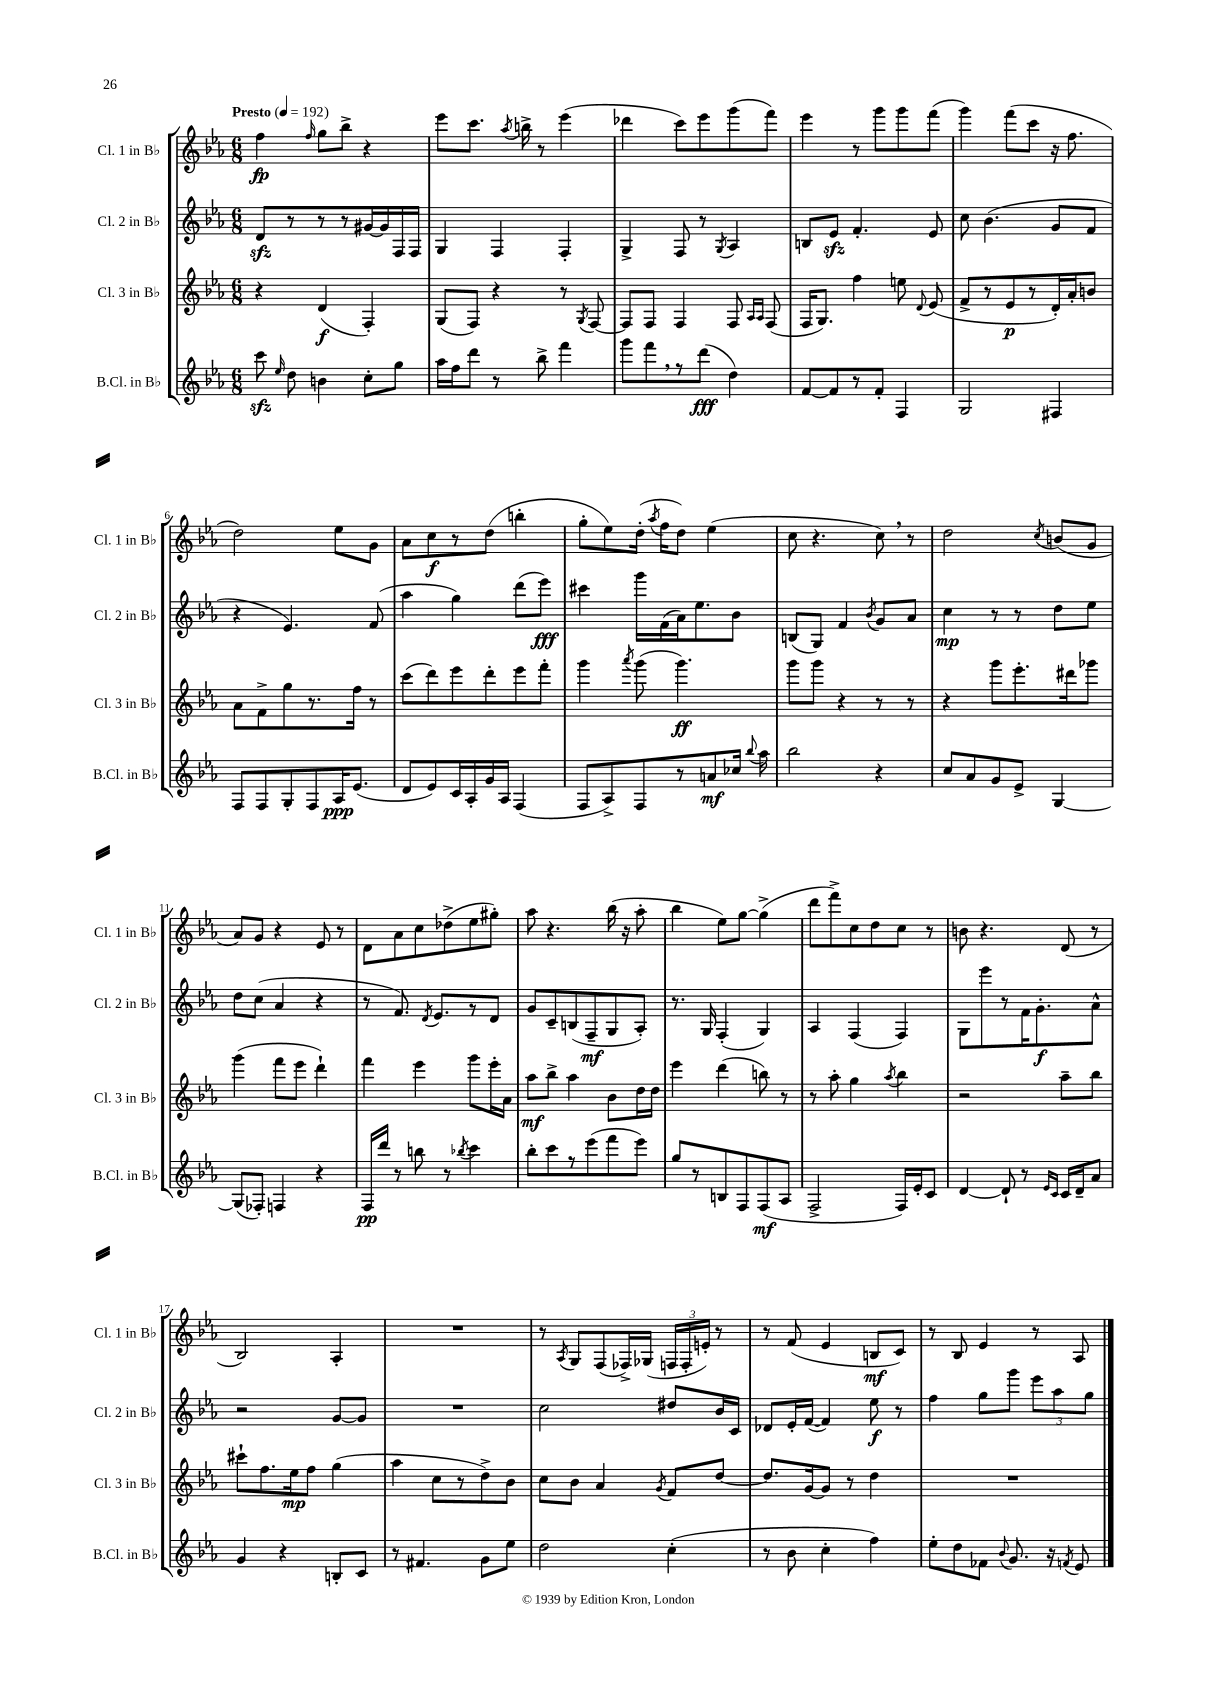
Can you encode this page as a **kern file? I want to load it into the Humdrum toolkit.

**kern	**dynam	**kern	**dynam	**kern	**dynam	**kern	**dynam
*part4	*part4	*part3	*part3	*part2	*part2	*part1	*part1
*staff4	*staff4	*staff3	*staff3	*staff2	*staff2	*staff1	*staff1
*I"B.Cl. in B♭	*	*I"Cl. 3 in B♭	*	*I"Cl. 2 in B♭	*	*I"Cl. 1 in B♭	*
*I'B.Cl. in B♭	*	*I'Cl. 3 in B♭	*	*I'Cl. 2 in B♭	*	*I'Cl. 1 in B♭	*
*clefG2	*	*clefG2	*	*clefG2	*	*clefG2	*
*k[b-e-a-]	*	*k[b-e-a-]	*	*k[b-e-a-]	*	*k[b-e-a-]	*
*M6/8	*	*M6/8	*	*M6/8	*	*M6/8	*
*MM192	*	*MM192	*	*MM192	*	*MM192	*
=1	=1	=1	=1	=1	=1	=1	=1
!	!	!	!	!	!	!LO:TX:a:B:t=Presto	!
8ccczz\	.	4r	.	8dzz/L	.	4ff\	fp
16qqee-/	.	.	.	.	.	.	.
8dd\	.	.	.	8r	.	.	.
.	.	.	.	.	.	16qqff/	.
4bn\	.	(4d/	f	8r	.	8gg\L	.
.	.	.	.	8r	.	8bb-^\J	.
8cc'\L	.	4F'/)	.	[16g#X/L	.	4r	.
.	.	.	.	16g#/]	.	.	.
8gg\J	.	.	.	16F/	.	.	.
.	.	.	.	16F/JJ	.	.	.
=2	=2	=2	=2	=2	=2	=2	=2
16aa-\LL	.	(8G/L	.	4G/	.	8eee-\L	.
16ff\J	.	.	.	.	.	.	.
8ddd\J	.	8F/J)	.	.	.	8.ccc\J	.
8r	.	4r	.	4F/	.	.	.
.	.	.	.	.	.	8qaa-/	.
.	.	.	.	.	.	16bbn^\	.
8bb-^\	.	.	.	.	.	8r	.
4fff\	.	8r	.	4F'/	.	(4eee-\	.
.	.	8qG/	.	.	.	.	.
.	.	[8F/	.	.	.	.	.
=3	=3	=3	=3	=3	=3	=3	=3
8ggg\L	.	8F/L]	.	4G^/	.	4ddd-X\	.
8fff,\	.	8F/J	.	.	.	.	.
8r	.	4F/	.	8F/	.	8ccc\L)	.
(8ddd\J	fff	.	.	8r	.	8eee-\	.
.	.	.	.	8qG/	.	.	.
4dd\)	.	8F/	.	4A-/	.	(8ggg\	.
.	.	16qqA-/LL	.	.	.	.	.
.	.	16qqA-/JJ	.	.	.	.	.
.	.	(8F/	.	.	.	8fff\J)	.
=4	=4	=4	=4	=4	=4	=4	=4
[8f/L	.	16F/KL	.	8Bn/L	.	4eee-\	.
.	.	8.G/J)	.	.	.	.	.
8f/]	.	.	.	8e-zz/J	.	.	.
8r	.	4ff\	.	4.f'/	.	8r	.
8f'/J	.	.	.	.	.	8ggg\L	.
4F/	.	8een\	.	.	.	8ggg\	.
.	.	8qqd/	.	.	.	.	.
.	.	(8e-/	.	8e-/	.	(8fff\J	.
=5	=5	=5	=5	=5	=5	=5	=5
2G/	.	8f^/L	.	8cc\	.	4ggg\)	.
.	.	8r	.	(4.b-\	.	.	.
.	.	8e-/	p	.	.	(8fff\L	.
.	.	8r	.	.	.	8ccc\J	.
4F#X/	.	16d'/L)	.	8g/L	.	16r	.
.	.	16a-'/J	.	.	.	8.ff\	.
.	.	8bn/J	.	8f/J	.	.	.
!!LO:LB:g=z
=6	=6	=6	=6	=6	=6	=6	=6
8F/L	.	8a-\L	.	4r	.	2dd\)	.
8F/	.	8f^\	.	.	.	.	.
8G'/	.	8gg\	.	4.e-/)	.	.	.
8F/	.	8.r	.	.	.	.	.
16A-/K	ppp	.	.	.	.	8ee-\L	.
(8.e-/J	.	16ff\Jk	.	.	.	.	.
.	.	8r	.	(8f/	.	8g\J	.
=7	=7	=7	=7	=7	=7	=7	=7
8d/L	.	(8ccc\L	.	4aa-\	.	8a-\L	.
8e-/)	.	8ddd\)	.	.	.	8cc\	f
16c/L	.	8eee-\	.	4gg\)	.	8r	.
16A-'/	.	.	.	.	.	.	.
16g/	.	8ddd'\	.	.	.	(8dd\J	.
16A-/JJ	.	.	.	.	.	.	.
(4F/	.	8eee-\	.	(8ddd\L	.	4bbn'\	.
.	.	8fff'\J	.	8eee-\J)	fff	.	.
=8	=8	=8	=8	=8	=8	=8	=8
8F/L	.	4ggg\	.	4ccc#X\	.	8gg'\L	.
8A-^/)	.	.	.	.	.	8ee-\)	.
.	.	8qaaa-/	.	.	.	.	.
8F/	.	(8ggg\	.	16ggg\LL	.	(16dd'\Jk	.
.	.	.	.	.	.	8qaa-/	.
.	.	.	.	(16f\	.	16ff\KL	.
8r	.	4.ggg\)	ff	16a-\J)	.	8dd\J)	.
.	.	.	.	8.ee-\	.	.	.
8an/	mf	.	.	.	.	(4ee-\	.
16cc-X/Jk	.	.	.	8b-\J	.	.	.
8qqbb-/	.	.	.	.	.	.	.
16aa-\	.	.	.	.	.	.	.
=9	=9	=9	=9	=9	=9	=9	=9
2bb-\	.	8ggg\L	.	(8Bn/L	.	8cc\	.
.	.	8ggg\J	.	8G/J)	.	4.r	.
.	.	4r	.	4f/	.	.	.
.	.	.	.	8qb-/	.	.	.
4r	.	8r	.	8g/L	.	8cc,\)	.
.	.	8r	.	8a-/J	.	8r	.
=10	=10	=10	=10	=10	=10	=10	=10
8cc/L	.	4r	.	4cc\	mp	2dd\	.
8a-/	.	.	.	.	.	.	.
8g/	.	8ggg\L	.	8r	.	.	.
8e-^/J	.	8.eee-'\	.	8r	.	.	.
.	.	.	.	.	.	8qcc/	.
[4G/	.	.	.	8dd\L	.	(8bn/L	.
.	.	16ddd#X\k	.	.	.	.	.
.	.	8ggg-X\J	.	8ee-\J	.	8g/J	.
!!LO:LB:g=z
=11	=11	=11	=11	=11	=11	=11	=11
(8G/L]	.	(4ggg\	.	8dd\L	.	8a-/L)	.
8F-X'/J)	.	.	.	(8cc\J	.	8g/J	.
4Fn/	.	8fff\L	.	4a-/	.	4r	.
.	.	8eee-\J	.	.	.	.	.
4r	.	4ddd`\)	.	4r	.	8e-/	.
.	.	.	.	.	.	8r	.
=12	=12	=12	=12	=12	=12	=12	=12
16F/LL	pp	4fff\	.	8r	.	8d\L	.
16ddd/JJ	.	.	.	.	.	.	.
8r	.	.	.	8.f/)	.	8a-\	.
8bbn\	.	4eee-\	.	.	.	8cc\	.
.	.	.	.	8qd/	.	.	.
.	.	.	.	8.e-/L	.	.	.
8r	.	.	.	.	.	(8dd-X^\	.
8qbb-X/	.	.	.	.	.	.	.
4ccc\	.	8ggg\L	.	8r	.	8ee-\	.
.	.	16eee-'\L	.	8d/J	.	8gg#X'\J)	.
.	.	16a-\JJ	.	.	.	.	.
=13	=13	=13	=13	=13	=13	=13	=13
8bb-'\L	.	8aa-\L	mf	8g/L	.	8aa-\	.
8ccc\	.	8bb-^\J	.	8c~/	.	4.r	.
8r	.	4aa-\	.	(8Bn/	.	.	.
(8eee-\	.	.	.	8F~/	mf	.	.
8fff\	.	8b-\L	.	8G/	.	(16bb-\	.
.	.	.	.	.	.	16r	.
8eee-\J)	.	16dd\L	.	8A-'/J)	.	8aa-'\	.
.	.	16dd\JJ	.	.	.	.	.
=14	=14	=14	=14	=14	=14	=14	=14
8gg/L	.	4eee-\	.	8.r	.	4bb-\	.
8r	.	.	.	.	.	.	.
.	.	.	.	16G/	.	.	.
8Bn/	.	(4ddd\	.	(4F'/	.	8ee-\L)	.
8F/	.	.	.	.	.	[8gg\J	.
(8F/	mf	8bbn\)	.	4G/)	.	(4gg^\]	.
8A-/J	.	8r	.	.	.	.	.
=15	=15	=15	=15	=15	=15	=15	=15
2F^/	.	8r	.	4A-/	.	8ddd\L	.
.	.	8aa-'\	.	.	.	8fff^\)	.
.	.	4gg\	.	(4F/	.	8cc\	.
.	.	.	.	.	.	8dd\	.
.	.	8qaa-/	.	.	.	.	.
16F/LL)	.	4bb-\	.	4F/)	.	8cc\J	.
16e-'/J	.	.	.	.	.	.	.
8c/J	.	.	.	.	.	8r	.
=16	=16	=16	=16	=16	=16	=16	=16
[4d/	.	2r	.	8G\L	.	8bn\	.
.	.	.	.	8eee-\	.	4.r	.
8d`/]	.	.	.	8r	.	.	.
8r	.	.	.	16f\K	.	.	.
.	.	.	.	8.g'\	f	.	.
16qqe-/LL	.	.	.	.	.	.	.
16qqc/JJ	.	.	.	.	.	.	.
16c/LL	.	8aa-~\L	.	.	.	(8d/	.
16d~/J	.	.	.	.	.	.	.
8a-/J	.	8bb-\J	.	8a-^^\J	.	8r	.
!!LO:LB:g=z
=17	=17	=17	=17	=17	=17	=17	=17
4g/	.	8ccc#X`\L	.	2r	.	2B-/)	.
.	.	8.ff\	.	.	.	.	.
4r	.	.	.	.	.	.	.
.	.	16ee-\k	mp	.	.	.	.
.	.	8ff\J	.	.	.	.	.
8Bn'/L	.	(4gg\	.	[8g/L	.	4A-'/	.
8c/J	.	.	.	8g/J]	.	.	.
=18	=18	=18	=18	=18	=18	=18	=18
8r	.	4aa-\	.	2.r	.	2.r	.
4.f#X/	.	.	.	.	.	.	.
.	.	8cc\L	.	.	.	.	.
.	.	8r	.	.	.	.	.
8g\L	.	8dd^\)	.	.	.	.	.
8ee-\J	.	8b-\J	.	.	.	.	.
=19	=19	=19	=19	=19	=19	=19	=19
2dd\	.	8cc\L	.	2cc\	.	8r	.
.	.	.	.	.	.	8qA-/	.
.	.	8b-\J	.	.	.	8G/L	.
.	.	4a-/	.	.	.	(8F/	.
.	.	.	.	.	.	16F-X^/L)	.
.	.	.	.	.	.	(16G-X/JJ	.
.	.	8qg/	.	.	.	.	.
(4cc'\	.	8f/L	.	8dd#X/L	.	24Fn/LL	.
.	.	.	.	.	.	24F'/	.
.	.	.	.	.	.	24en'/JJ)	.
.	.	[8dd/J	.	16b-/L	.	8r	.
.	.	.	.	16c/JJ	.	.	.
=20	=20	=20	=20	=20	=20	=20	=20
8r	.	8.dd/L]	.	8d-X/L	.	8r	.
8b-\	.	.	.	16e-'/L	.	(8f/	.
.	.	[16g/k	.	([16f/JJ	.	.	.
4cc'\	.	8g/J]	.	4f/])	.	4e-/	.
.	.	8r	.	.	.	.	.
4ff\)	.	4dd\	.	8ee-\	f	8Bn/L	mf
.	.	.	.	8r	.	8c/J)	.
=21	=21	=21	=21	=21	=21	=21	=21
8ee-'\L	.	2.r	.	4ff\	.	8r	.
8dd\	.	.	.	.	.	8B-/	.
8f-X\J	.	.	.	8gg\L	.	4e-/	.
8qqb-/	.	.	.	.	.	.	.
8.g/	.	.	.	8ggg\J	.	.	.
.	.	.	.	12eee-\L	.	8r	.
16r	.	.	.	.	.	.	.
.	.	.	.	12aa-\	.	.	.
8qfn/	.	.	.	.	.	.	.
8e-/	.	.	.	.	.	8A-/	.
.	.	.	.	12gg\J	.	.	.
==	==	==	==	==	==	==	==
*-	*-	*-	*-	*-	*-	*-	*-
